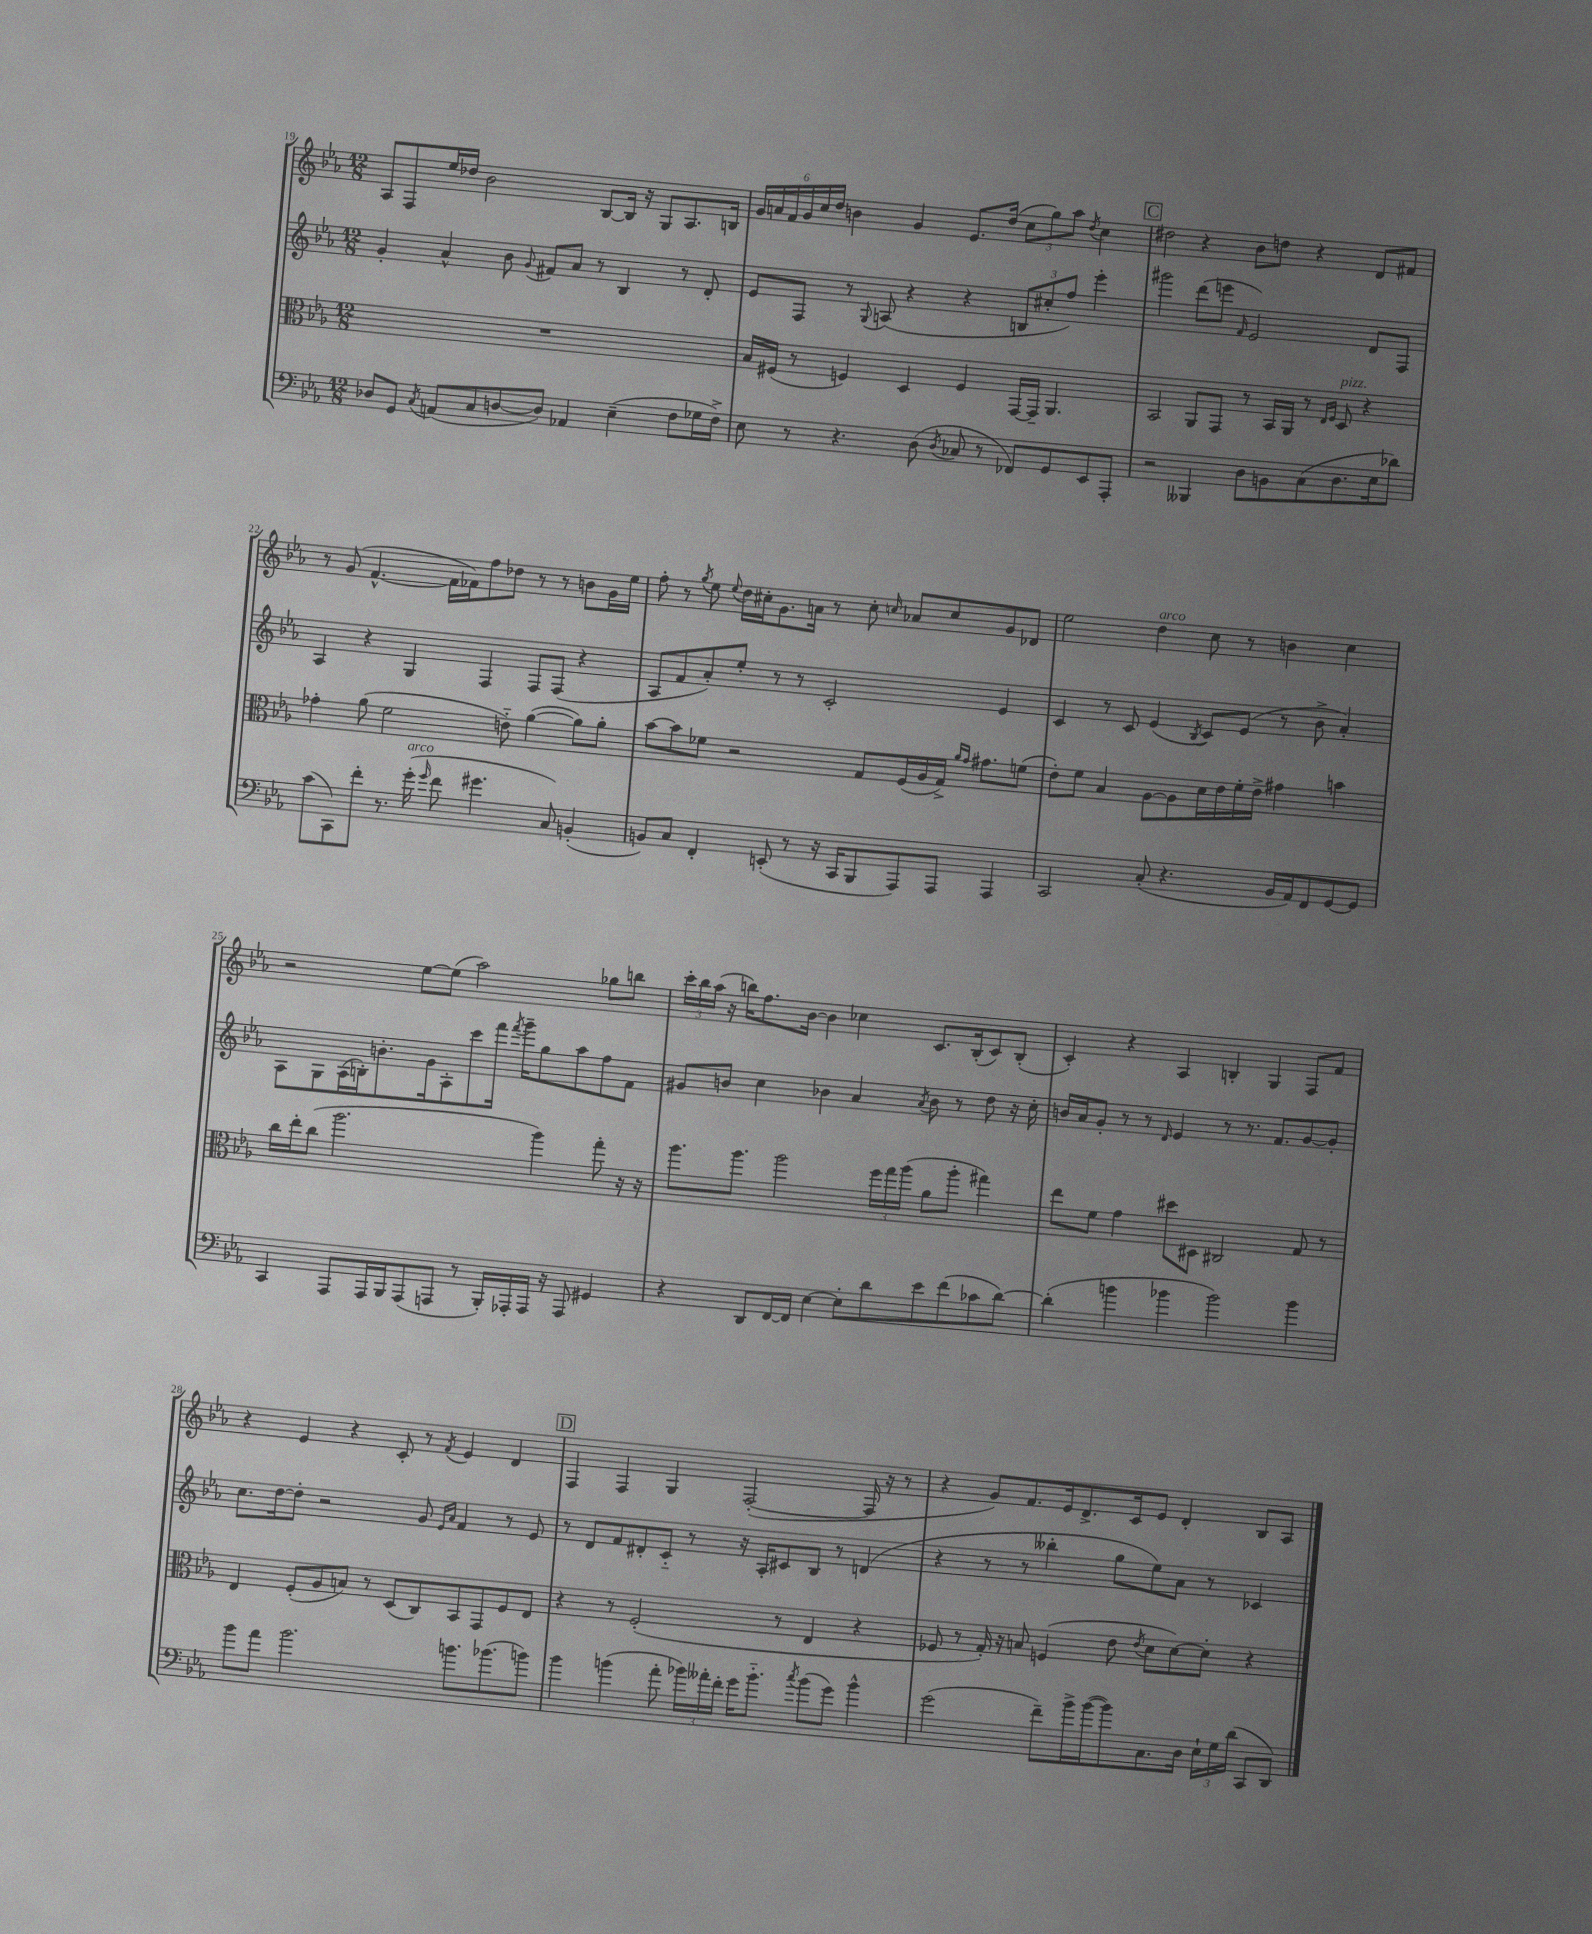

**kern	**kern	**kern	**kern
*staff4	*staff3	*staff2	*staff1
*clefF4	*clefC3	*clefG2	*clefG2
*k[b-e-a-]	*k[b-e-a-]	*k[b-e-a-]	*k[b-e-a-]
*M12/8	*M12/8	*M12/8	*M12/8
8D-/L	1.r	4g'/	8A-/L
8GG/J	.	.	8F/
8qC/	.	.	.
(8AA/L	.	4a-^^/	16ee-/L
.	.	.	16dd-/JJ
8C/	.	.	2b-\
[8D/	.	8b-\	.
.	.	8qqg/	.
8D/]J)	.	8f#/L	.
4AA-/	.	8a-/J	.
.	.	8r	[8B-/L
(4E-~\	.	4B-/	16B-/]Jk
.	.	.	16r
.	.	.	8G/L
8F\L	.	8r	8.A-/
16G-\L	.	8d'/	.
16F^\JJ)	.	.	16B/Jk
=	=	=	=
8E-\	16B-/LL	8e-/L	24g/LL
.	.	.	24a/
.	(16F#/JJ	.	.
.	.	.	24f/
8r	8r	8F/J	24g/
.	.	.	24cc/
.	.	.	24dd/JJ
4.r	4F/)	8r	4b\
.	.	8qqG/	.
.	.	(8A/	.
.	4D/	4r	4g/
(8D\	.	.	.
8qD/	.	.	.
8C-/	4F/	4r	8.e-/L
8r	.	.	.
.	.	.	(16dd/Jk
8FF-/L)	[16GG/LL	12B/L	12cc\L
.	16GG~/]JJ	.	.
.	.	12cc#'/	12gg\)
8GG/	4.AA-/	.	.
.	.	12ff/J)	12aa-\J
.	.	.	8qdd/
8EE-/	.	4eee-'\	4cc\
8AAA-'/J	.	.	.
=	=	=	=
2r	2BB-/	2ggg#\	2dd#\
4BBB--/	8AA-/L	(8ddd\L	4r
.	8GG/J	8eee\J	.
.	.	16qqf/	.
8D\L	8r	2e-/)	8b-\L
8BB\	16BB-/LL	.	8dd\J
.	16AA-/JJ	.	.
(8C\	8r	.	4r
.	16qqE-/LL	.	.
.	16qqF/JJ	.	.
8.D\	8D/	.	.
.	4r	8d/L	8d/L
16E-\k	.	.	.
8d-\J)	.	8F/J	8f#/J
=	=	=	=
(8c\L	4g-'\	4A-/	8r
8CC\)	.	.	(8g/
8f'\J	(8a-\	4r	[4.f^^/
8.r	2f\	.	.
.	.	4G/	.
(16g'\	.	.	.
16qqg/	.	.	.
8f\	.	.	16f\]LL
.	.	.	16f-\J)
4.g#\	.	4F/	8ff\
.	8e'~\)	.	8dd-\J
.	([4a-\	8F/L	8r
8C/)	.	(8F/J	8r
(4BB'/	8a-\]L)	4r	8b\L
.	8a-'\J	.	16g\L
.	.	.	16ee-\JJ
=	=	=	=
8BB/L)	[8b-\L	8A-/L	8ff'\
8C/J	8b-\]	8f/	8r
.	.	.	8qgg/
4FF'/	8f-\J	8a-'/)	8ee-\
.	.	.	8qqee-/
.	2r	8ee-'/J	16dd\LL
.	.	.	16cc#'\J
(8EE'/	.	8r	8.g\
8r	.	8r	.
.	.	.	16a\Jk
16r	.	2c'/	8r
16CC/LK	.	.	.
8BBB-/	8G/L	.	8cc#'\
.	.	.	16qqcc/
8AAA-/)	(16F/L	.	8a-/L
.	16A-/	.	.
8AAA-/J	16G^/JJ)	.	8cc/
.	16qqa-/LL	.	.
.	16qqg/JJ	.	.
.	8.g#\L	.	.
4AAA-/	.	4e-/	8g/
.	(8f\J	.	8d-/J
=	=	=	=
2CC/	8e-'\L)	4c/	2ee-\
.	8f\J	.	.
.	4B-/	8r	.
.	.	8c/	.
(8C'/	[8A-\L	(4e-/	4dd\
4.r	8A-\]	.	.
.	.	8qB-/	.
.	16d\L	8c/L)	8cc\
.	16e-\	.	.
.	16f'\	(8e-/J	8r
.	16e-^\JJ	.	.
16BB-/LL	4g#\	8r	4b\
16AA-/J)	.	.	.
8FF/	.	8b-^\	.
[8GG/	4b\	4a-'/)	4cc\
8GG/]J	.	.	.
=	=	=	=
4CC/	16cc\LL	8A-\L	2r
.	16ee-'\J	.	.
.	(8cc\J	8G\	.
8AAA-/L	2.aa-\	(16A-\L	.
.	.	16B'\J)	.
16AAA-/L	.	8.b'\	.
16BBB-/J	.	.	.
(8AAA-/	.	.	[8ee-\L
.	.	16g\k	.
8AAA/J	.	8A-'\	(8ee-\]J
8r	.	8ccc\	2aa-\)
16BBB-'/LL)	.	16fff\Jk	.
.	.	8qfff/	.
16AAA-'/	.	16ggg~\LK	.
16AAA-/JJ	4aa-\)	8gg\	.
16r	.	.	.
8AAA-/	.	8aa-\	.
4GG#/	8gg'\	8ff\	8gg-\L
.	16r	8f\J	8bb\J
.	16r	.	.
=	=	=	=
4r	8.aa-\L	8g#/L	24ccc'\LL
.	.	.	24bb-\
.	.	.	(24aa-\JJ
.	.	8b/J	16r
.	8.aa-\J	.	16bb\LK)
8DD/L	.	4cc\	8.ff\
[16FF/L	2aa-\	.	.
16FF/]JJ	.	.	[16b-\Jk
[4E-\	.	4b-\	4b-\]
8E-'\]L	.	4a-/	4cc-\
8d\	24ff\LL	.	.
.	24gg\	.	.
.	(24aa-\JJ	.	.
.	.	8qa-/	.
8e-\	8a-\L	8b-\	8.c/L
(8f\	8aa-'\J	8r	.
.	.	.	(16B-'/k
8c-\	4gg#\)	8dd\	8c/)
[8d\J)	.	16r	(8B-'/J
.	.	16cc'\	.
=	=	=	=
(4d'\]	8ee-\L	16b/LL	4c'/)
.	.	16a-/J	.
.	8f\J	8g'/J	.
4b\	4g\	8r	4r
.	.	8r	.
.	.	16qqd/	.
4b-\	8dd#\L	4e-/	4A-/
.	8D#\J	.	.
2b-\)	2C#/	8r	4B'/
.	.	8.r	.
.	.	.	4G/
.	.	8.f/L	.
4b-\	8G/	[8g/	8F/L
.	8r	8g'/]J	8f/J
=	=	=	=
8b-\L	4E-/	8.cc\L	4r
8a-\J	.	.	.
.	.	[16dd\k	.
2.b-\	(8F'/L	8dd'\]J	4e-/
.	8A-/	2r	.
.	8B/J)	.	4r
.	8r	.	.
.	(8D/L	.	8c'/
.	8C/)	8g/	8r
.	.	16qqe-/LL	.
.	.	16qqa-/JJ	8qf/
8.b\L	8BB-/	4f/	4e-/
.	8GG/	.	.
(8.b-\	.	.	.
.	8F/	8r	4d/
8b\J)	8E-/J	8e-/	.
=	=	=	=
4b-\	4r	8r	4F/
.	.	8d/L	.
(4b\	8r	8f/	4F/
.	(2F'/	8d#'/	.
8a-'\	.	8c'~/J	4G/
24b-\LL)	.	8r	.
24a--'\	.	.	.
24f'\JJ	.	.	.
16g\LK	.	16r	([2F'/
8.b-'~\J	.	16A-'/LK	.
.	8r	8c#/	.
8qcc/	.	.	.
(8b-\L	4E-/	8B-/J	.
8g\J)	.	8r	.
4b-^^\	4r	(4d/	16F/]
.	.	.	16r
.	.	.	8r
=	=	=	=
(2g\	8F-/	4r	4r
.	8r	.	.
.	16G'/)	8r	8g/L)
.	16r	.	.
.	8B/	8r	8.f/
8f~\L)	(4F/	4bb--'\	.
.	.	.	16e-/k
16b-^\L	.	.	8.d^/
([16b-\J	.	.	.
8b-\])	8e-\	8gg\L	.
.	.	.	16c/k
.	8qe-/	.	.
8.C\	8d\L	8ee-\)	8e-/J
.	[8d\)	8a-\J	4d'/
16D\Jk	.	.	.
24E-`\LL	8d'\]J	8r	.
24G\	.	.	.
(24d\JJ	.	.	.
8CC/L	4r	4c-/	8B-/L
8DD/J)	.	.	8A-/J
==	==	==	==
*-	*-	*-	*-
